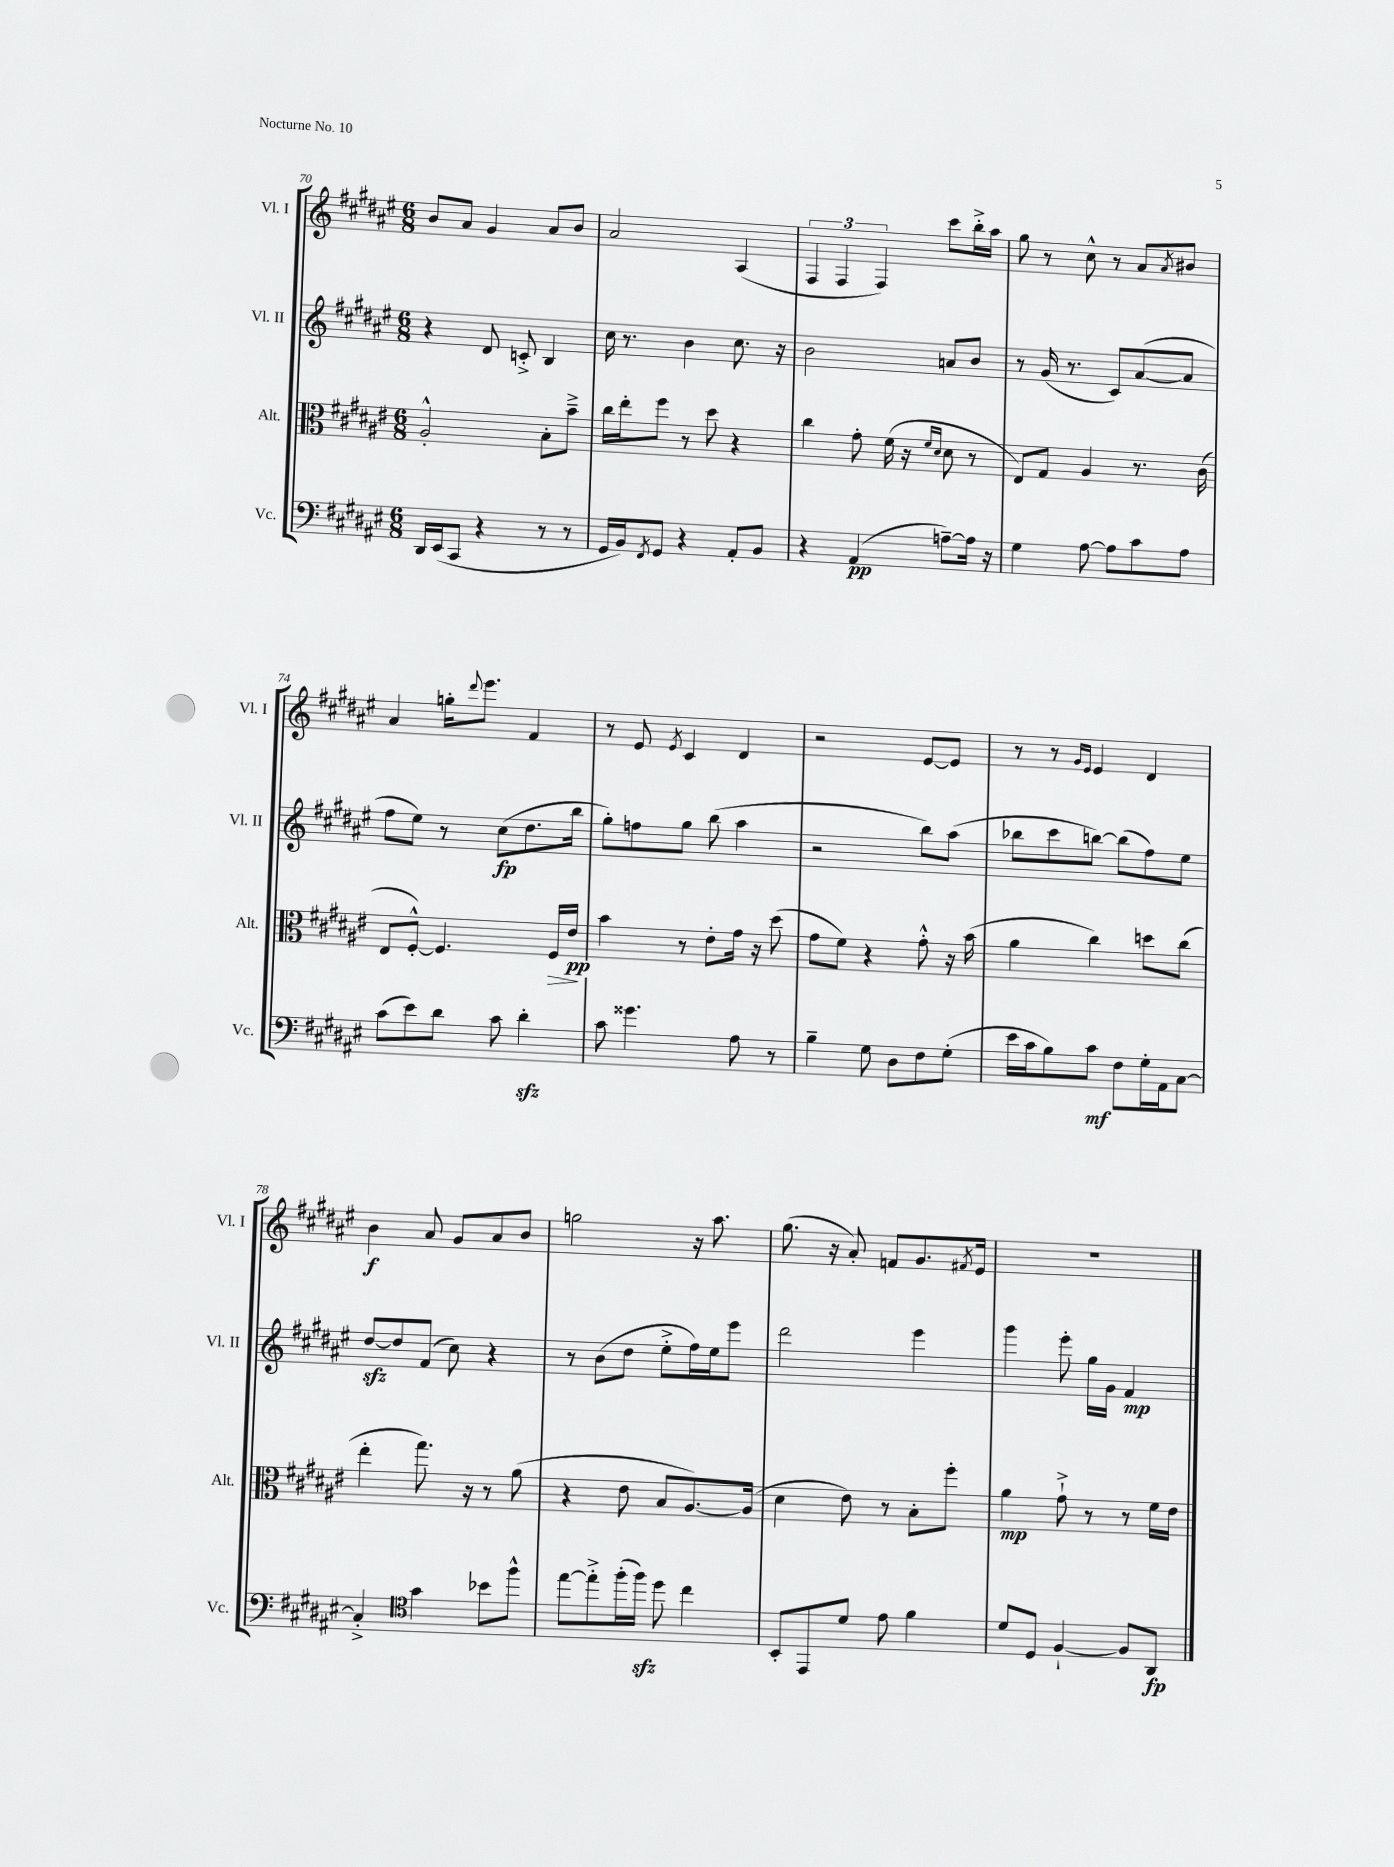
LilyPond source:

<<
\new StaffGroup <<
\new Staff = "s0" \with { instrumentName = "Vl. I" shortInstrumentName = "Vl. I" } {
    \clef treble \key fis \major \numericTimeSignature \time 6/8
    b'8 ais'8 gis'4 ais'8 b'8 |
    ais'2 ais4( |
    \tuplet 3/2 { fis4 fis4 fis4) } cis'''8 b''16-.-> ais''16 |
    gis''8 r8 cis''8-^ r8 ais'8 \acciaccatura { ais'8 } bis'8 |
    ais'4 g''16-. \appoggiatura { dis'''8 } eis'''8. fis'4 |
    r8 eis'8 \acciaccatura { eis'8 } cis'4 dis'4 |
    r2 eis'8~ eis'8 |
    r8 r8 \grace { gis'16 eis'16 } eis'4 dis'4 |
    b'4\f ais'8 gis'8 ais'8 b'8 |
    g''2 r16 ais''8. |
    gis''8.( r16 ais'8-.) f'8 gis'8. \acciaccatura { fis'8 } eis'16 |
    R2. \bar "|." |
}
\new Staff = "s1" \with { instrumentName = "Vl. II" shortInstrumentName = "Vl. II" } {
    \clef treble \key fis \major \numericTimeSignature \time 6/8
    r4 dis'8 c'8-.-> b4 |
    cis''16 r8. b'4 cis''8. r16 |
    b'2 a'8 b'8 |
    r8 gis'16( r8. cis'8) ais'8~( ais'8 |
    fis''8 eis''8) r8 cis''8\fp( dis''8. b''16 |
    gis''8-.) f''8 gis''8 b''8( ais''4 |
    r2 b''8) ais''8( |
    bes''8 cis'''8 b''8~) b''8( fis''8) eis''8 |
    dis''8~\sfz dis''8 fis'8( cis''8) r4 |
    r8 b'8( dis''8 eis''8-.-> fis''16) eis''16 eis'''8 |
    dis'''2 eis'''4 |
    gis'''4 eis'''8-. gis''16 gis'16 fis'4\mp \bar "|." |
}
\new Staff = "s2" \with { instrumentName = "Alt." shortInstrumentName = "Alt." } {
    \clef alto \key fis \major \numericTimeSignature \time 6/8
    ais2-.-^ b8-. b'8---> |
    cis''16 eis''16-. fis''8 r8 dis''8 r4 |
    cis''4 gis'8-. fis'16( r16 \grace { fis'16 dis'16 } dis'8 r8 |
    eis8) gis8 ais4 r8. cis'16( |
    eis8 fis8~-.-^) fis4. fis16\> eis'16\pp\! |
    b'4 r8 eis'8-. gis'16 r16 dis''8( |
    gis'8 fis'8) r4 gis'8-.-^ r16 b'16( |
    ais'4 cis''4) d''8 cis''8( |
    eis''4-. gis''8.) r16 r8 ais'8( |
    r4 eis'8 b8 ais8.~) ais16( |
    dis'4 eis'8) r8 b8-. fis''8-. |
    ais'4\mp gis'8-!-> r8 r8 fis'16 eis'16 \bar "|." |
}
\new Staff = "s3" \with { instrumentName = "Vc." shortInstrumentName = "Vc." } {
    \clef bass \key fis \major \numericTimeSignature \time 6/8
    dis,16 eis,16( cis,8 r4 r8 r8 |
    gis,16 b,16) \acciaccatura { fis,8 } gis,8 r4 ais,8-. b,8 |
    r4 ais,4\pp( a8~--) a16 r16 |
    gis4 ais8~ ais8 cis'8 ais8 |
    cis'8( eis'8) dis'8 cis'8 dis'4-.\sfz |
    cis'8 gisis'4. ais8 r8 |
    b4-- gis8 dis8 fis8 gis8-.( |
    eis'16 cis'16 b8) cis'8\mf fis8 gis16-. ais,16 cis8~ |
    cis4-.-> \clef tenor gis'4 bes'8 fis''8-^ |
    eis''8~ eis''8-.-> fis''16-.( fis''16\sfz) dis''8 cis''4 |
    b,8-. eis,8 dis'8 eis'8 fis'4 |
    dis'8 dis8 fis4~-! fis8 ais,8\fp \bar "|." |
}
>>
>>
\layout { \context { \Score currentBarNumber = #70 } }
